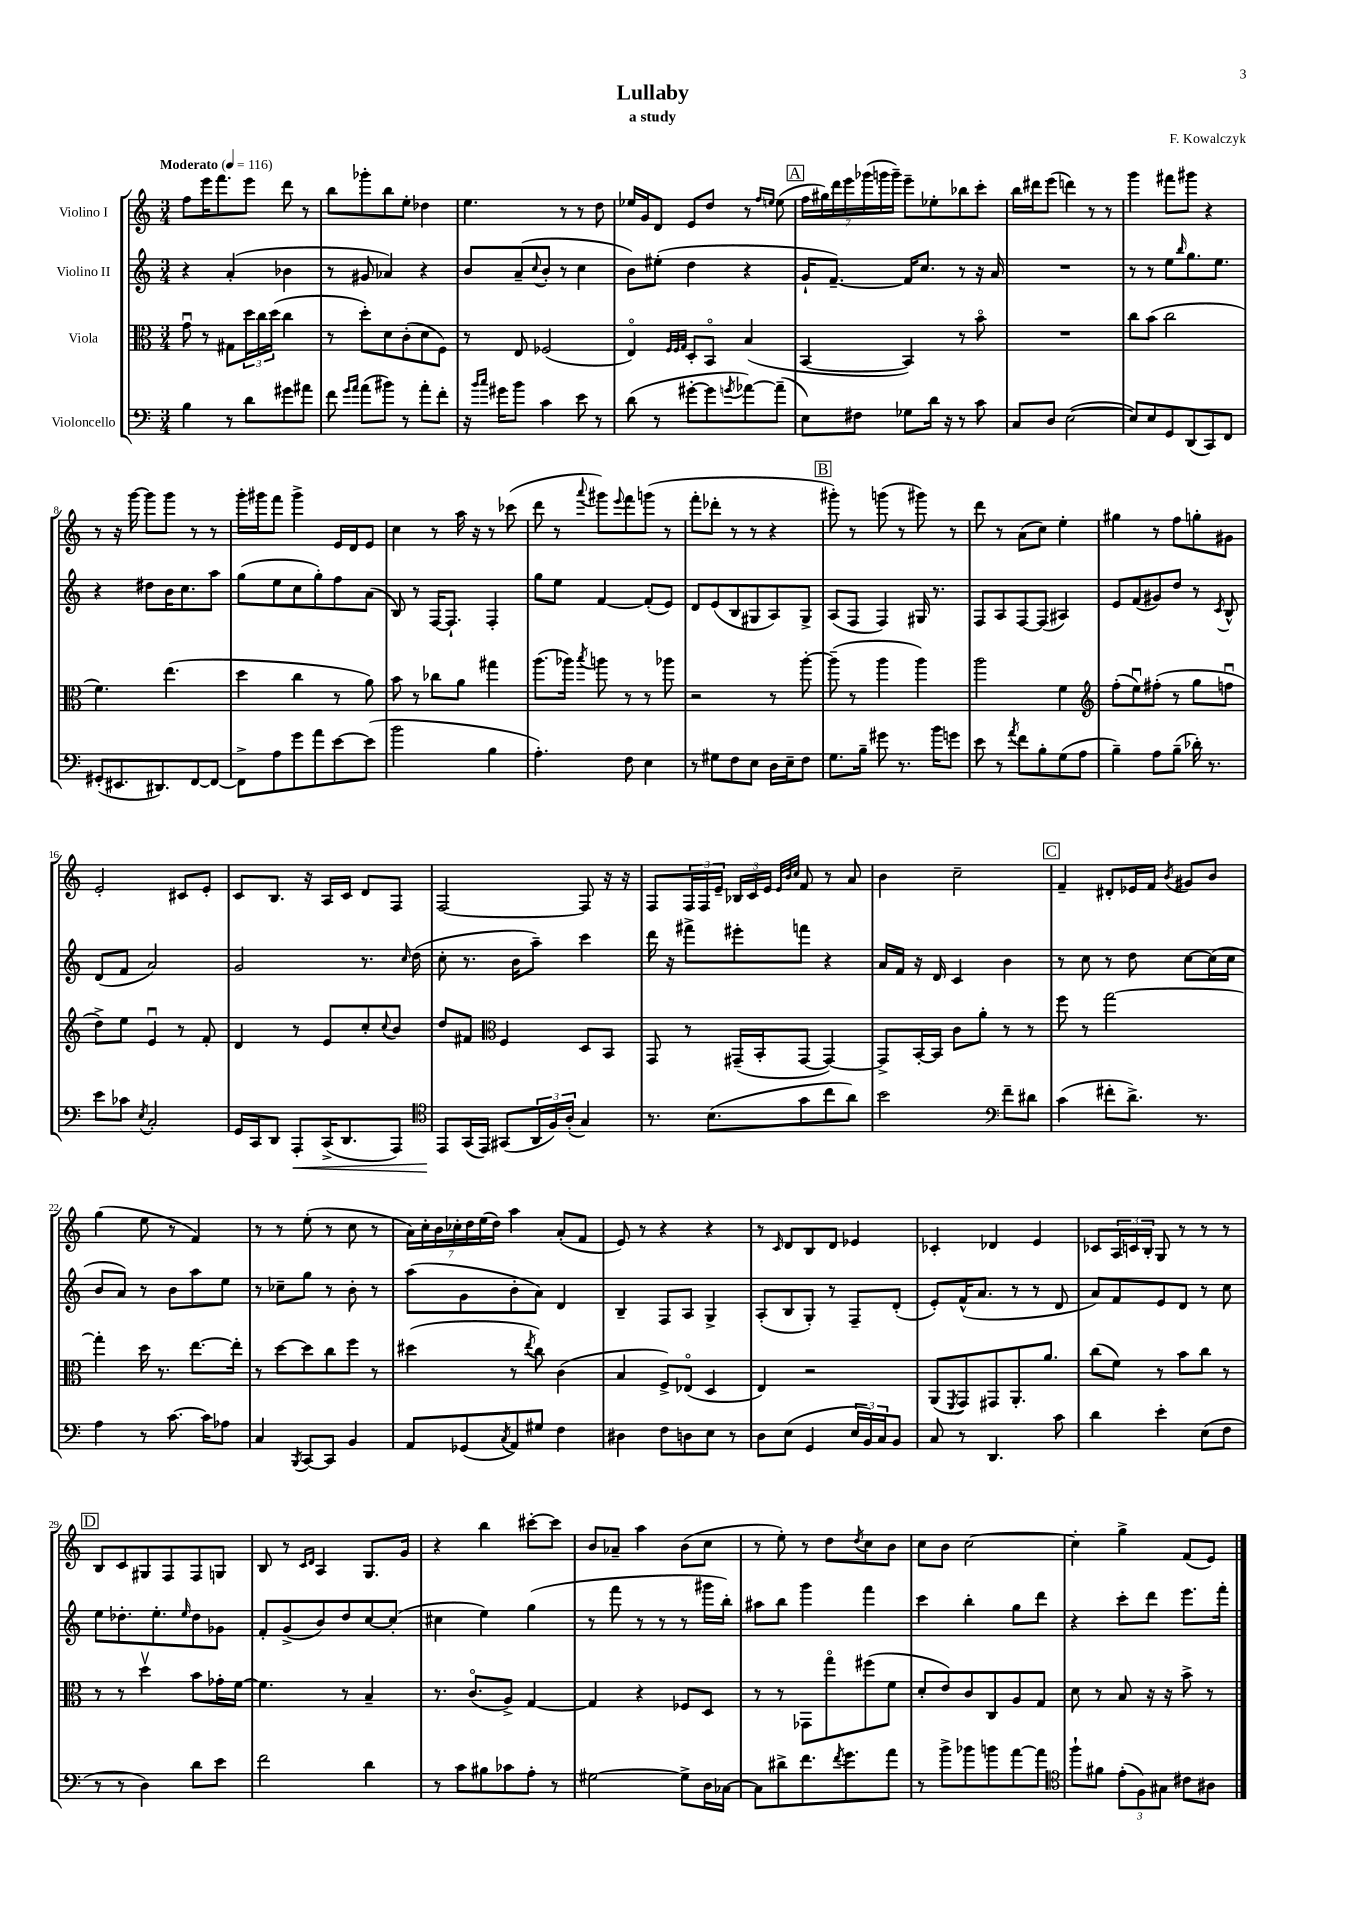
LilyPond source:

\header { title = "Lullaby" composer = "F. Kowalczyk" subtitle = "a study" }
<<
\new StaffGroup <<
\new Staff = "s0" \with { instrumentName = "Violino I" } {
    \clef treble \key c \major \numericTimeSignature \time 3/4 \tempo "Moderato" 4 = 116
    f''8 e'''16 f'''8. e'''8 d'''8 r8 |
    b''8 ges'''8-. b''8 e''8-. des''4 |
    e''4. r8 r8 d''8 |
    ees''16 g'16 d'8 e'8 d''8 r8 \grace { f''16 e''16 } e''8( |
    \mark \markup { \box "A" } \tuplet 7/4 { f''16 gis''16) d'''16 e'''16 ges'''16( g'''16 g'''16--) } e'''8-- ees''8-. bes''8 c'''8-. |
    b''16 dis'''16 e'''8( d'''4) r8 r8 |
    g'''4 fis'''8 gis'''8 r4 |
    r8 r16 g'''16~ g'''8 g'''8 r8 r8 |
    g'''16-. gis'''16 f'''8 gis'''4-> e'16 d'16 e'8 |
    c''4 r8 a''16 r16 r8 ces'''8( |
    d'''8 r8 \appoggiatura { a'''8 } gis'''8) \appoggiatura { e'''8 } f'''8 g'''8( r8 |
    f'''8-. des'''8-. r8 r8 r4 |
    \mark \markup { \box "B" } gis'''8-.) r8 g'''8( r8 gis'''8) r8 |
    d'''8 r8 a'8( c''8) e''4-. |
    gis''4 r8 f''8 g''8-. gis'8 |
    e'2-. cis'8 e'8-. |
    c'8 b8. r16 a16 c'16 d'8 f8 |
    f2~ f8 r16 r16 |
    f8 \tuplet 3/2 { f16 f16 e'16-- } \tuplet 3/2 { bes16 c'16 e'16 } \grace { e'32 b'32 c''32 } f'8 r8 a'8 |
    b'4 c''2-- |
    \mark \markup { \box "C" } f'4-- dis'8-. ees'16 f'16 \acciaccatura { b'8 } gis'8 b'8 |
    g''4( e''8 r8 f'4) |
    r8 r8 e''8-.( r8 c''8 r8 |
    \tuplet 7/4 { a'16) c''16-. b'16 ces''16-. d''16 e''16( d''16) } a''4 a'8-.( f'8 |
    e'8) r8 r4 r4 |
    r8 \grace { c'16 } d'8 b8 d'8 ees'4 |
    ces'4-. des'4 e'4 |
    ces'8 \tuplet 3/2 { a16 c'16 b16-. } g8 r8 r8 r8 |
    \mark \markup { \box "D" } b8 c'8 gis8 f8 f8 g8 |
    b8 r8 \grace { c'16 d'16 } a4 g8. g'16 |
    r4 b''4 cis'''8~-. cis'''8 |
    b'8 aes'8-- a''4 b'8( c''8 |
    r8 e''8-.) r8 d''8 \acciaccatura { d''8 } c''8 b'8 |
    c''8 b'8 c''2~ |
    c''4-. g''4-> f'8( e'8) \bar "|." |
}
\new Staff = "s1" \with { instrumentName = "Violino II" } {
    \clef treble \key c \major \numericTimeSignature \time 3/4
    r4 a'4-.( bes'4 |
    r8 gis'8 aes'4) r4 |
    b'8 a'8--( \appoggiatura { c''8 } b'8-. r8 c''4 |
    b'8) eis''8-.( d''4 r4 |
    \mark \markup { \box "A" } g'16-! f'8.~--) f'16 c''8. r8 r16 a'16 |
    R2. |
    r8 r8 e''8 \grace { b''16 } g''8. e''8. |
    r4 dis''8 b'16 c''8. a''8 |
    g''8( e''8 c''8 g''8-.) f''8 a'8( |
    b8) r8 f16~ f8.-! f4-. |
    g''8 e''8 f'4~ f'8-.( e'8) |
    d'8 e'8( b8 gis8 a8) gis8-> |
    \mark \markup { \box "B" } a8( f8 f4) gis16 r8. |
    f8 a8 f8~ f8( ais4) |
    e'8 f'8( gis'8) d''8 r8 \acciaccatura { c'8 } b8-^ |
    d'8( f'8 a'2) |
    g'2 r8. \grace { c''16 } d''16( |
    c''8-. r8. b'16 a''8--) c'''4 |
    d'''16 r16 fis'''8-> eis'''8-. f'''8 r4 |
    a'16 f'16 r16 d'16 c'4 b'4 |
    \mark \markup { \box "C" } r8 c''8 r8 d''8 c''8~ c''16( c''16 |
    b'8 a'8) r8 b'8 a''8 e''8 |
    r8 ces''8-- g''8 r8 b'8-. r8 |
    a''8( g'8 b'8-. a'8) d'4 |
    b4-- f8 a8 g4-> |
    a8-.( b8 g8-.) r8 f8-- d'8-.( |
    e'8-.) f'16-^( a'8. r8 r8 d'8 |
    a'8) f'8 e'8 d'8 r8 c''8 |
    \mark \markup { \box "D" } e''8 des''8.-. e''8.-. \grace { e''16 } des''8 ges'8 |
    f'8-. g'8->( b'8) d''8 c''8~ c''8-.( |
    cis''4 e''4) g''4( |
    r8 f'''8 r8 r8 r8 gis'''16 b''16-.) |
    ais''8 b''8 g'''4 f'''4 |
    c'''4 b''4-. g''8 d'''8 |
    r4 c'''8-. d'''8 e'''8. f'''16-. \bar "|." |
}
\new Staff = "s2" \with { instrumentName = "Viola" } {
    \clef alto \key c \major \numericTimeSignature \time 3/4
    g'8\downbow r8 gis8 \tuplet 3/2 { d''16 c''16 d''16( } c''4 |
    r8 d''8-.) d'8 c'8-.( d'8 f8) |
    r8 e8 fes2( |
    e4\flageolet) \grace { f32 f32 g32 } d8-. b,8\flageolet b4( |
    \mark \markup { \box "A" } b,4~ b,4) r8 b'8\flageolet |
    R2. |
    c''8 b'8( c''2 |
    f'4.) e''4.( |
    d''4 c''4 r8 a'8) |
    b'8 r8 ces''8 a'8 gis''4 |
    a''8.( aes''16) \acciaccatura { b''8 } a''8 r8 r8 aes''8 |
    r2 r8 a''8~-. |
    \mark \markup { \box "B" } a''8--( r8 a''4 a''4) |
    a''2 f'4 |
    \clef treble f''8-.( e''8\downbow) fis''8-.( r8 g''8 f''8\downbow |
    d''8->) e''8 e'4\downbow r8 f'8-. |
    d'4 r8 e'8 c''8-. \appoggiatura { c''8 } b'8 |
    d''8 fis'8 \clef alto f4 d8 b,8 |
    g,8 r8 gis,16--( b,16-. gis,8~ gis,4~) |
    gis,8-> b,16~-. b,16 c'8 a'8-. r8 r8 |
    \mark \markup { \box "C" } f''8 r8 g''2~ |
    g''4-. d''16 r8. e''8.~ e''16-. |
    r8 d''8~ d''8 c''8 f''8 r8 |
    dis''4( r8 \acciaccatura { e''8 } c''8) c'4( |
    b4 f8->) ees8\flageolet( d4 |
    e4) r2 |
    a,8( \acciaccatura { f,8 } g,8) gis,8 a,8.-. a'8. |
    c''8( f'8) r8 b'8 c''8 r8 |
    \mark \markup { \box "D" } r8 r8 d''4\upbow b'8 ges'16-. f'16~ |
    f'4. r8 b4-- |
    r8. c'8.\flageolet( a8->) g4~ |
    g4 r4 fes8 d8 |
    r8 r8 ges,8 g''8\flageolet fis''8( f'8 |
    d'8-. e'8) c'8 c8 a8 g8 |
    d'8 r8 b8 r16 r16 b'8-> r8 \bar "|." |
}
\new Staff = "s3" \with { instrumentName = "Violoncello" } {
    \clef bass \key c \major \numericTimeSignature \time 3/4
    b4 r8 d'8 gis'8 ais'8 |
    f'8 \grace { g'16 a'16 } a'8( bis'8) r8 a'8-. f'8-. |
    r16 \grace { b'16 c''16 } gis'16 b'8 c'4 e'8 r8 |
    d'8( r8 gis'8~-. gis'8 \acciaccatura { g'8 } aes'8~) aes'8--( |
    \mark \markup { \box "A" } e8) fis8 ges8 d'16 r16 r8 c'8 |
    c8 d8 e2~( |
    e8) e8 g,8 d,8( c,8) f,8 |
    gis,8-.( eis,8. dis,8.) f,8~ f,8~ |
    f,8-> a8 g'8 a'8 e'8~ e'8( |
    b'2 b4 |
    a4.-.) f8 e4 |
    r8 gis8 f8 e8 d16 e16-- f8 |
    \mark \markup { \box "B" } g8. b16-- gis'8 r8. b'16 g'8 |
    e'8 r8 \acciaccatura { a'8 } f'8 b8-. g8( a8 |
    b4--) a8 b8--( des'16-.) r8. |
    e'8 ces'8 \acciaccatura { e8 } c2-. |
    g,16 c,16 d,8 a,,8-.\< c,16->( d,8. a,,8) |
    \clef tenor e,8\! g,16( e,16) gis,8( \tuplet 3/2 { a,16 f16) a16-.( } g4) |
    r8. b8.( g'8 c''8 a'8) |
    b'2 \clef bass f'8-- dis'8 |
    \mark \markup { \box "C" } c'4( fis'8-. d'8.->) r8. |
    a4 r8 c'8.~ c'16 aes8 |
    c4 \acciaccatura { b,,8 } c,8~ c,8 b,4 |
    a,8 ges,8( \acciaccatura { c8 } a,8) gis8 f4 |
    dis4 f8 d8 e8 r8 |
    d8 e8( g,4 \tuplet 3/2 { e16 b,16) c16 } b,8 |
    c8 r8 d,4. c'8 |
    d'4 e'4-. e8( f8 |
    \mark \markup { \box "D" } r8 r8 d4) d'8 e'8 |
    f'2 d'4 |
    r8 c'8 bis8 ces'8 a8-. r8 |
    gis2~ gis8-> d16 ces16~ |
    ces8 dis'8-> f'8. \acciaccatura { f'8 } g'8. a'8 |
    r8 b'8-> bes'8 b'8 a'8~ a'8 |
    \clef tenor f''8-! fis'8 \tuplet 3/2 { e'8-.( f8) gis8 } cis'8 ais8 \bar "|." |
}
>>
>>
